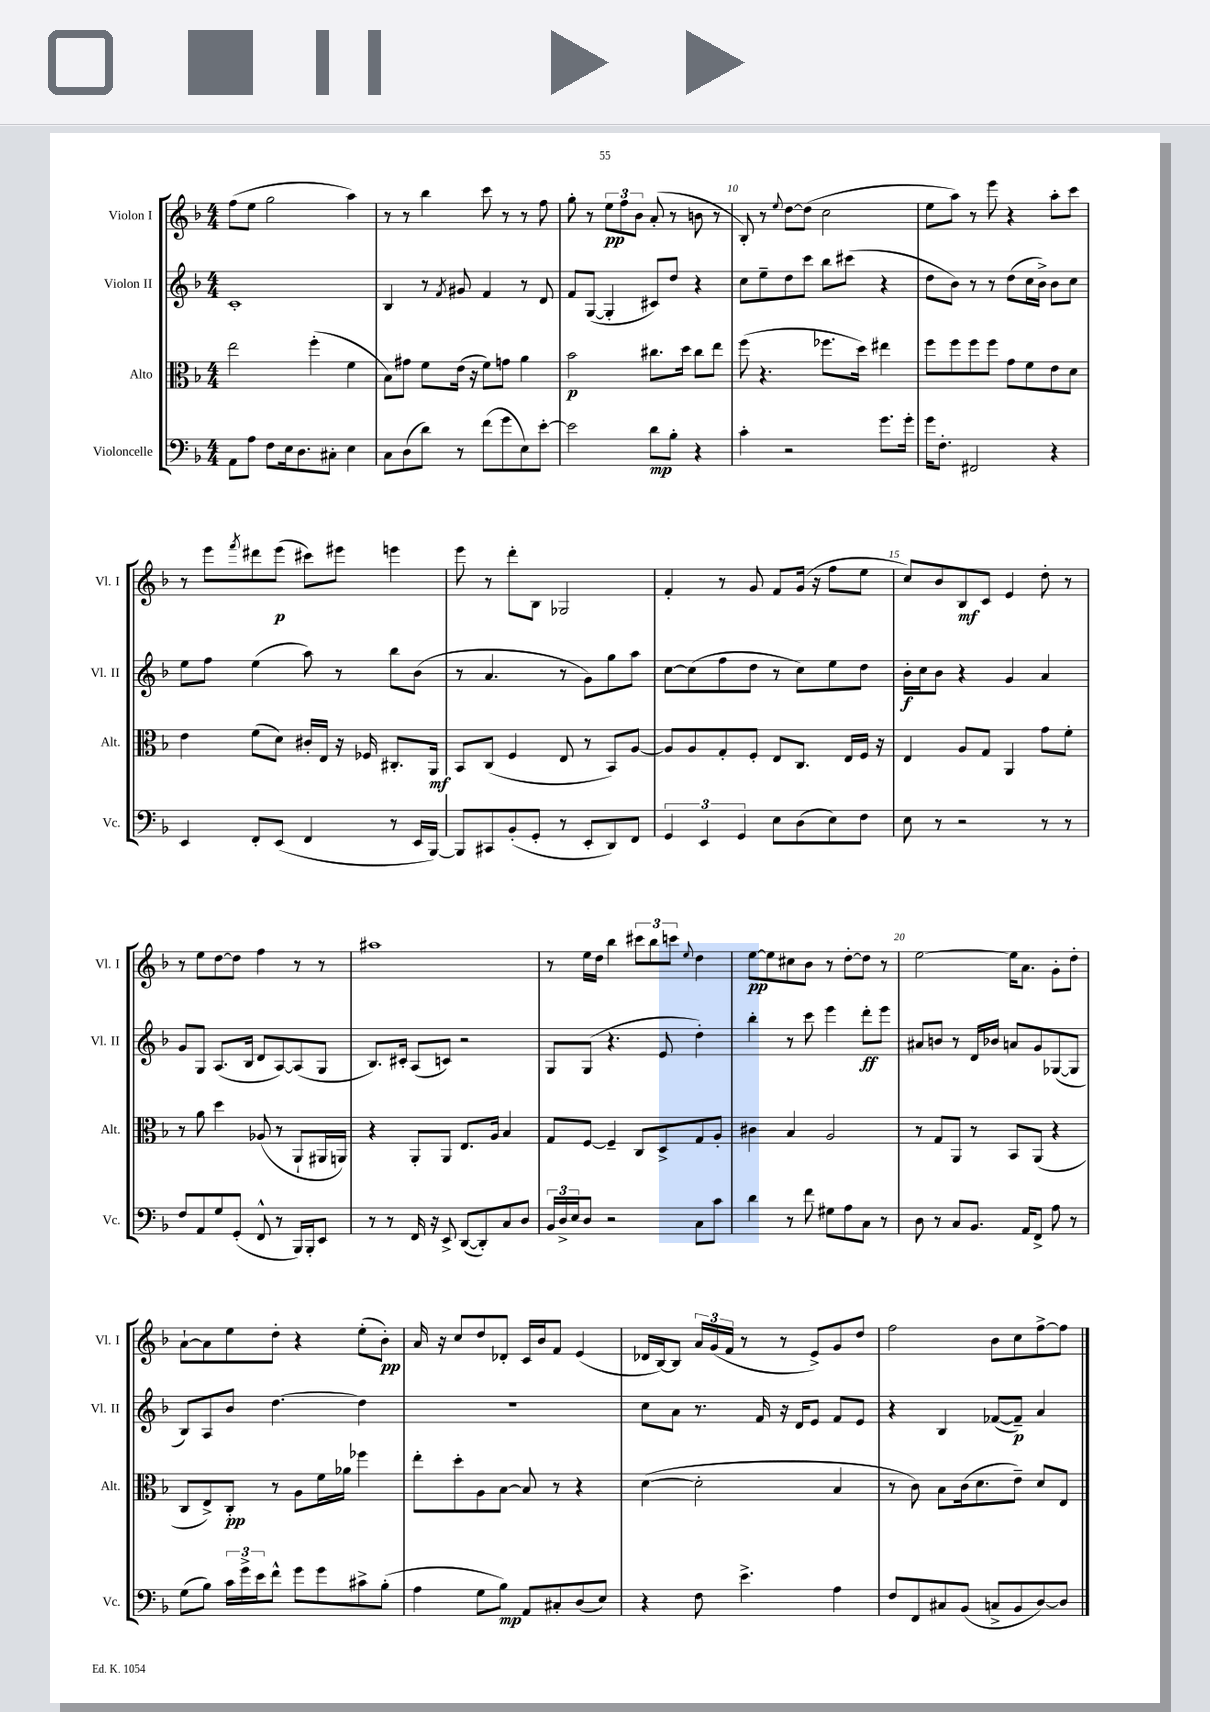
<<
\new StaffGroup <<
\new Staff = "s0" \with { instrumentName = "Violon I" shortInstrumentName = "Vl. I" } {
    \clef treble \key f \major \numericTimeSignature \time 4/4
    f''8( e''8 g''2 a''4) |
    r8 r8 bes''4 c'''8 r8 r8 f''8 |
    g''8-. r8 \tuplet 3/2 { e''8\pp f''8 bes'8 } a'8-.( r8 b'8 r8 |
    bes8-.) r8 \appoggiatura { e''8 } d''8~ d''8( c''2 |
    e''8 a''8) r8 e'''8 r4 a''8-. c'''8 |
    r8 e'''8 \acciaccatura { f'''8 } dis'''8 e'''8\p( cis'''8) eis'''8 e'''4 |
    e'''8 r8 d'''8-. bes8 ges2 |
    f'4-. r8 g'8 f'8 g'16( r16 f''8 e''8 |
    c''8) bes'8 bes8\mf c'8 e'4 d''8-. r8 |
    r8 e''8 d''8~ d''8 f''4 r8 r8 |
    ais''1 |
    r8 e''16 d''16 bes''4 \tuplet 3/2 { cis'''8 bes''8 c'''8 } \appoggiatura { e''8 } d''4 |
    e''8~\pp e''8 cis''8 bes'8 r8 d''8~-. d''8 r8 |
    e''2~ e''16 a'8. g'8-. d''8-. |
    a'8~-! a'8 e''8 d''8-. r4 e''8-.( bes'8-.\pp) |
    a'16 r16 c''8 d''8 des'8-. c'16 bes'16 f'8 e'4( |
    des'16 bes16~) bes8 \tuplet 3/2 { a'16 g'16( f'16 } r8 r8 e'8->) g'8 d''8 |
    f''2 bes'8 c''8 f''8~-> f''8 \bar "|." |
}
\new Staff = "s1" \with { instrumentName = "Violon II" shortInstrumentName = "Vl. II" } {
    \clef treble \key f \major \numericTimeSignature \time 4/4
    c'1-. |
    bes4 r8 \acciaccatura { f'8 } gis'8 f'4 r8 d'8 |
    f'8 g8~( g4-. cis'8) d''8 r4 |
    c''8 e''8-- d''8 c'''8 bes''8 cis'''8( r4 |
    d''8 bes'8) r8 r8 d''8( c''16 bes'16->) bes'8 c''8 |
    e''8 f''8 e''4( a''8) r8 bes''8 bes'8( |
    r8 a'4. r8 g'8) g''8 a''8 |
    c''8~ c''8( f''8 d''8 r8 c''8) e''8 d''8 |
    bes'16-.\f c''16 bes'8 r4 g'4 a'4 |
    g'8 g8 a8.( bes16 d'8 a8~) a8( g8 |
    bes8.) cis'16-. a8( c'8) r2 |
    g8 g8( r4. e'8 d''4-.) |
    bes''4-. r8 c'''8 e'''4 d'''8-.\ff e'''8 |
    ais'8 b'8 r8 d'16 bes'16 a'8 g'8 ges8~( ges8 |
    bes8) a8 bes'8 d''4.~ d''4 |
    R1 |
    c''8 a'8 r8. f'16 r16 d'16 e'8 f'8 e'8 |
    r4 bes4 fes'8~( fes'8--\p) a'4 \bar "|." |
}
\new Staff = "s2" \with { instrumentName = "Alto" shortInstrumentName = "Alt." } {
    \clef alto \key f \major \numericTimeSignature \time 4/4
    e''2 f''4-.( f'4 |
    bes8) gis'8 f'8 e'16( r16 f'8) g'8 a'4 |
    bes'2\p cis''8. d''16 cis''8 e''8 |
    f''8( r4. fes''8. d''16) eis''4 |
    f''8 f''8 f''8 f''8 g'8 f'8 e'8 d'8 |
    e'4 f'8( d'8) cis'16-. e16 r16 fes16 cis8.-. a,16\mf |
    bes,8 c8( f4 e8 r8 bes,8) a8~ |
    a8 a8 g8-. f8-. e8 c8. e16 f16 r16 |
    e4 a8 g8 a,4 g'8 f'8-. |
    r8 a'8 d''4 aes8( r8 a,8-! ais,16 a,16) |
    r4 a,8-. a,8 e8. a16 bes4 |
    g8 f8~ f4-- c8 d8-> g8 a8-. |
    cis'4 bes4 a2 |
    r8 g8 a,8 r8 bes,8 a,8( r4 |
    c8 e8->) c8-.\pp r8 a8 f'16 aes'16 fes''4 |
    e''8-. d''8-. a8 bes8~ bes8 r8 r4 |
    d'4~( d'2-. bes4 |
    r8 c'8) bes8 c'16( d'8. e'8--) d'8 e8 \bar "|." |
}
\new Staff = "s3" \with { instrumentName = "Violoncelle" shortInstrumentName = "Vc." } {
    \clef bass \key f \major \numericTimeSignature \time 4/4
    a,8 a8 f8 e16 d8. cis8-. e4 |
    c8 d8( d'8) r8 f'8( g'8 e8) e'8~-. |
    e'2 d'8\mp bes8-. r4 |
    c'4-. r2 g'8. g'16-. |
    g'16 f8.-. fis,2 r4 |
    e,4 f,8-. e,8( f,4 r8 e,16 bes,,16~) |
    bes,,8 cis,8 bes,8-.( g,8-. r8 e,8-. d,8) f,8 |
    \tuplet 3/2 { g,4 e,4 g,4 } e8 d8( e8) f8 |
    e8 r8 r2 r8 r8 |
    f8 a,8 g8 g,8-.( f,8-^ r8 bes,,16) bes,,16-. e,8 |
    r8 r8 f,16 r16 e,8-> d,8~( d,8-.) c8 d8 |
    \tuplet 3/2 { bes,16 d16-> e16 } d8 r2 c8 c'8 |
    d'4 r8 f'8 gis8 a8 c8 r8 |
    d8 r8 c8 bes,8. a,16 f,8-> a8 r8 |
    g8( bes8) \tuplet 3/2 { c'16 g'16-> e'16 } f'8-^ g'8 g'8 cis'8-> bes8-.( |
    a4 g8 bes8\mp) a,8 cis8-. d8( e8) |
    r4 f8 e'4.-> a4 |
    f8 f,8 cis8 bes,8( c8-> bes,8 d8~) d8 \bar "|." |
}
>>
>>
\layout { \context { \Score currentBarNumber = #7 \override BarNumber.break-visibility = ##(#f #t #t) barNumberVisibility = #(every-nth-bar-number-visible 5) } }
